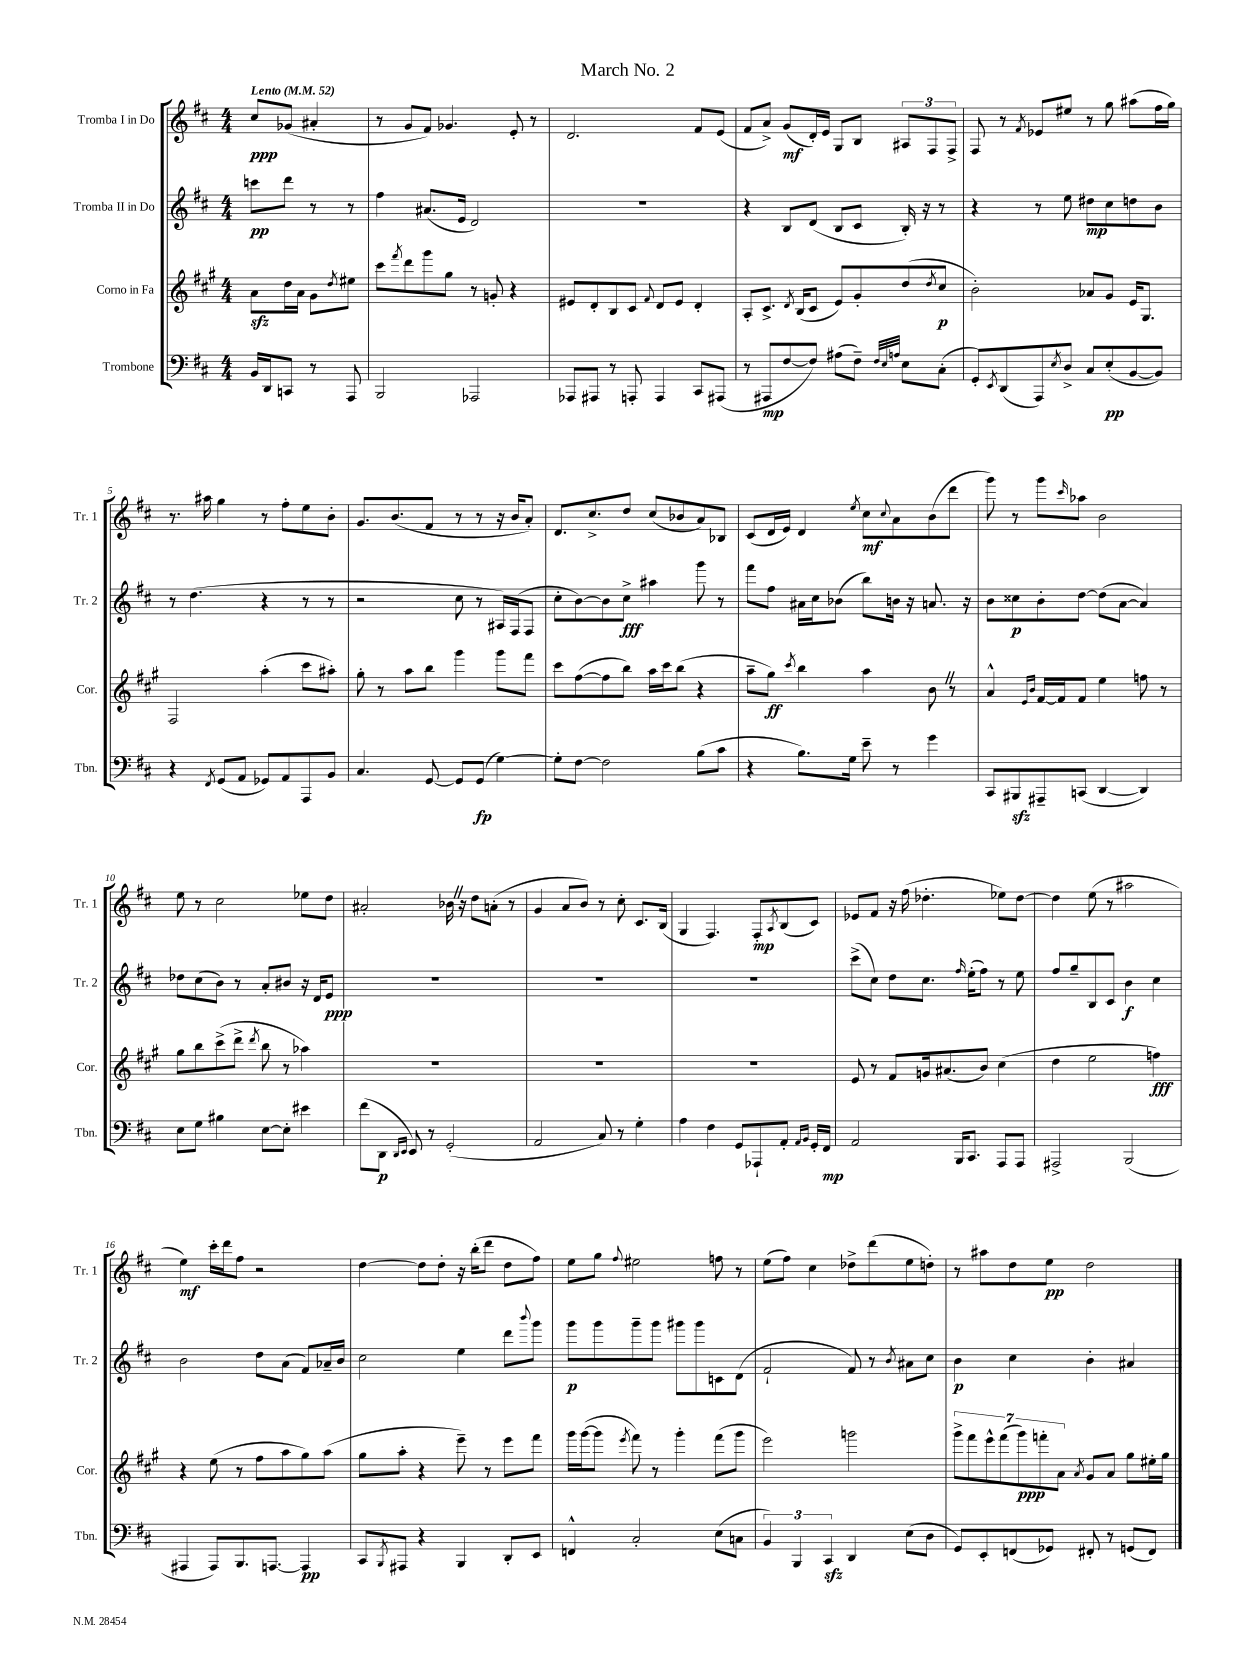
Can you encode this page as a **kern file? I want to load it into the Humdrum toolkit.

**kern	**kern	**kern	**kern
*staff4	*staff3	*staff2	*staff1
*clefF4	*clefG2	*clefG2	*clefG2
*k[f#c#]	*k[f#c#g#]	*k[f#c#]	*k[f#c#]
*M4/4	*M4/4	*M4/4	*M4/4
*MM52	*MM52	*MM52	*MM52
16BB/LL	8a\L	8ccc\L	8cc#/L
16DD/J	.	.	.
8CC/J	16dd\L	8ddd\J	(8g-/J
.	16a\JJ	.	.
8r	8g#\L	8r	4a#'/
.	8qdd/	.	.
8AAA/	8ee#\J	8r	.
=	=	=	=
2BBB/	8ccc#\L	4ff#\	8r
.	8qfff#/	.	.
.	8ddd\	.	8g/L
.	8ggg#\	(8.a#/L	8f#/J)
.	8gg#\J	.	4.g-/
.	.	16e/Jk	.
2AAA-/	8r	2d/)	.
.	8g'/	.	.
.	4r	.	8e'/
.	.	.	8r
=	=	=	=
8AAA-/L	8e#/L	1r	2.d/
8AAA#/J	8d'/	.	.
8r	8B/	.	.
8AAA'/	8c#/J	.	.
.	8qqf#/	.	.
4AAA/	8d/L	.	.
.	8e#/J	.	.
8CC#/L	4d'/	.	8f#/L
(8AAA#/J	.	.	(8e/J
=	=	=	=
8r	8A'/L	4r	8f#/L
8AAA#/L	8.c#^/J	.	8a^/J)
[8F#/	.	8B/L	(8g/L
.	8qd/	.	.
.	(16B/LK	.	.
8F#/]J)	8c#/J	(8d/J	16d'/L)
.	.	.	16e/JJ
(8A#\L	8e/L)	8B/L	8G/L
8F#~\J)	8g#'/	8c#/J	8B/J
32qqF#/LLL	.	.	.
32qqE/	.	.	.
32qqA/JJJ	.	.	.
8E\L	(8dd/	16B'/)	12A#/L
.	.	16r	.
.	.	.	12F#/
.	8qdd/	.	.
(8C#'\J	8cc#/J	8r	.
.	.	.	12F#^/J
=	=	=	=
8GG'/L)	2b'\)	4r	8F#/
8qEE/	.	.	.
(8DD/	.	.	8r
.	.	.	8qf#/
8AAA/)	.	8r	8e-/L
8qE/	.	.	.
8D^/J	.	8ee\	8ee#/J
8C#/L	8a-/L	8dd#\L	8r
(8E'/	8g#/J	8cc#\	8gg\
[8BB/	16e/LK	8dd\	(8aa#\L
.	8.G#/J	.	.
8BB/]J)	.	8b\J	16ff#\L
.	.	.	16gg\JJ)
=	=	=	=
4r	2F#/	8r	8.r
.	.	(4.dd\	.
.	.	.	16aa#\
8qFF#/	.	.	.
(8GG/L	.	.	4gg\
8AA/J	.	.	.
8GG-/L)	(4aa'\	4r	8r
8AA/	.	.	8ff#'\L
8AAA/	8ccc#\L	8r	8ee\
8BB/J	8aa#'\J)	8r	8b'\J
=	=	=	=
4.C#/	8gg#'\	2r	8.g/L
.	8r	.	.
.	.	.	(8.b/
.	8aa\L	.	.
[8GG/	8bb\J	.	8f#/J
8GG/]L	4ggg#\	8cc#\	8r
(8GG/J	.	8r	8r
[4G\)	8ggg#\L	16A#/LL)	16r
.	.	(16F#/J	16b/LK
.	8fff#\J	8F#/J	8a'/J)
=	=	=	=
8G'\]L	8ccc#\L	8cc#'\L	8.d/L
[8F#\J	([8ff#\	[8b\)	.
.	.	.	8.cc#^/
2F#\]	8ff#\]	8b\]	.
.	8bb\J)	8cc#^\J	8dd/J
.	16aa\LL	4aa#\	(8cc#/L
.	16ccc#\J	.	.
.	(8bb\J	.	8b-/
(8B\L	4r	8ggg\	8a/)
8c#\J	.	8r	8B-/J
=	=	=	=
4r	8aa~\L	8fff#\L	(8c#/L
.	8gg#\J)	8ff#\J	16d/L
.	.	.	16e/JJ)
.	8qccc#/	.	.
8.B\L)	4bb\	16a#\LL	4d/
.	.	16cc#\J	.
.	.	(8b-\J	.
16G\Jk	.	.	.
.	.	.	8qee/
8e~\	4aa\	8bb\L)	8cc#\L
.	.	.	8qqcc#/
8r	.	16b\Jk	8a\
.	.	16r	.
4g\	8b\	8.a/	(8b\
.	8r	.	8ddd\J
.	.	16r	.
=	=	=	=
8CC#/L	4a^^/	8b\L	8ggg\)
8BBB#/	.	8cc##\	8r
.	16qqe/LL	.	.
.	16qqb/JJ	.	.
8AAA#~/	[16f#/LL	8b'\	8ggg\L
.	16f#/]J	.	.
.	.	.	16qqccc#/
(8CC/J	8f#/J	[8dd\J	8aa-\J
[4DD/	4ee\	(8dd\]L	2b\
.	.	[8a\J	.
4DD/])	8ff\	4a/])	.
.	8r	.	.
=	=	=	=
8E\L	8gg#\L	8dd-\L	8ee\
8G\J	8bb\	(8cc#\	8r
4B#\	(8ccc#^\	8b\J)	2cc#\
.	8ddd^\J	8r	.
.	8qddd/	.	.
[8E\L	8bb\	8a'/L	.
8E'\]J	8r	8b#/J	.
4e#\	4aa-\)	16r	8ee-\L
.	.	16d/LK	.
.	.	8e/J	8dd\J
=	=	=	=
(8f#\L	1r	1r	2a#'/
8DD\J	.	.	.
16qqDD/LL	.	.	.
16qqEE/JJ	.	.	.
8EE/)	.	.	.
8r	.	.	.
(2GG'/	.	.	16b-\
.	.	.	16r
.	.	.	8dd\L
.	.	.	(8a'\J
.	.	.	8r
=	=	=	=
2AA/	1r	1r	4g/
.	.	.	8a/L
.	.	.	8b/J)
8C#/)	.	.	8r
8r	.	.	8cc#'\
4G'\	.	.	8.c#/L
.	.	.	(16B/Jk
=	=	=	=
4A\	1r	1r	4G/
4F#\	.	.	4.F#/)
8GG/L	.	.	.
8AAA-`/	.	.	8F#'/L
.	.	.	8qA/
8AA'/J	.	.	(8B/
16qqAA/LL	.	.	.
16qqBB/JJ	.	.	.
16GG'/LL	.	.	8c#/J)
16FF#/JJ	.	.	.
=	=	=	=
2AA/	8e/	(8ccc#^\L	8e-/L
.	8r	8cc#\J)	8f#/J
.	8f#/L	8dd\L	16r
.	.	.	(16ff#\
.	16g/k	8.cc#\J	4.dd-'\
.	(8.a#/	.	.
16BBB/LK	.	.	.
.	.	16qqff#/	.
8.CC#/J	.	(16ee'\LK	.
.	8b/J)	8ff#\J)	.
8AAA/L	(4cc#\	8r	8ee-\L)
8AAA/J	.	8ee\	[8dd-\J
=	=	=	=
2AAA#^/	4dd\	8ff#/L	4dd-\]
.	.	8gg~/	.
.	2ee\	8B/	(8ee\
.	.	8c#/J	8r
(2BBB/	.	4b\	2aa#\
.	4ff\)	4cc#\	.
=	=	=	=
4AAA#/	4r	2b\	4ee\)
8AAA#/L)	(8ee\	.	16ccc#'\LL
.	.	.	16ddd\J
8.BBB/	8r	.	8ff#\J
.	8ff#\L	8dd\L	2r
[8.AAA/J	.	.	.
.	8aa\	(8a\J	.
4AAA/]	8gg#\)	8f#/L)	.
.	(8aa\J	16a-~/L	.
.	.	16b/JJ	.
=	=	=	=
8CC#/L	8gg#\L	2cc#\	[4dd\
8qBBB/	.	.	.
8AAA#/J	8aa'\J	.	.
4r	4r	.	8dd\]L
.	.	.	8dd'\J
4BBB/	8eee~\)	4ee\	16r
.	.	.	(16bb'\LK
.	8r	.	8ddd\J
8DD'/L	8eee\L	8ddd\L	8dd\L
.	.	8qqbbb/	.
8EE/J	8fff#\J	8ggg\J	8ff#\J)
=	=	=	=
4FF^^/	16ggg#\LL	8ggg\L	8ee\L
.	([16ggg#\J	.	.
.	8ggg#\]J	8ggg\	8gg\J
.	8qeee/	.	8qqff#/
2C#'/	8fff#\)	8ggg~\	2ee#\
.	8r	8ggg\J	.
.	4ggg#'\	8ggg#\L	.
.	.	8ggg#\	.
(8E\L	(8fff#\L	8c\	8ff\
8C\J	8ggg#\J	(8d\J	8r
=	=	=	=
6BB/)	2eee\)	2f#`/	(8ee\L
.	.	.	8ff#\J)
6BBB/	.	.	.
.	.	.	4cc#\
6CC#/	.	.	.
4DD/	2ggg\	8f#/)	8dd-^\L
.	.	8r	(8ddd\
.	.	8qb/	.
(8E\L	.	8a#\L	8ee\
8D\J	.	8cc#\J	8dd'\J)
=	=	=	=
8GG/L)	14ggg#^\L	4b\	8r
.	14fff#\	.	.
8EE'/	.	.	8aa#\L
.	14eee^^\	.	.
.	(14fff#\	.	.
(8FF/	.	4cc#\	8dd\
.	14ggg#\)	.	.
.	14fff'\	.	.
8GG-/J)	.	.	8ee\J
.	14a\J	.	.
.	8qa/	.	.
8FF#'/	8g#/L	4b'\	2dd\
8r	8a/J	.	.
(8GG/L	8gg#\L	4a#/	.
8FF#/J)	16ee#'\L	.	.
.	16gg#\JJ	.	.
==	==	==	==
*-	*-	*-	*-
